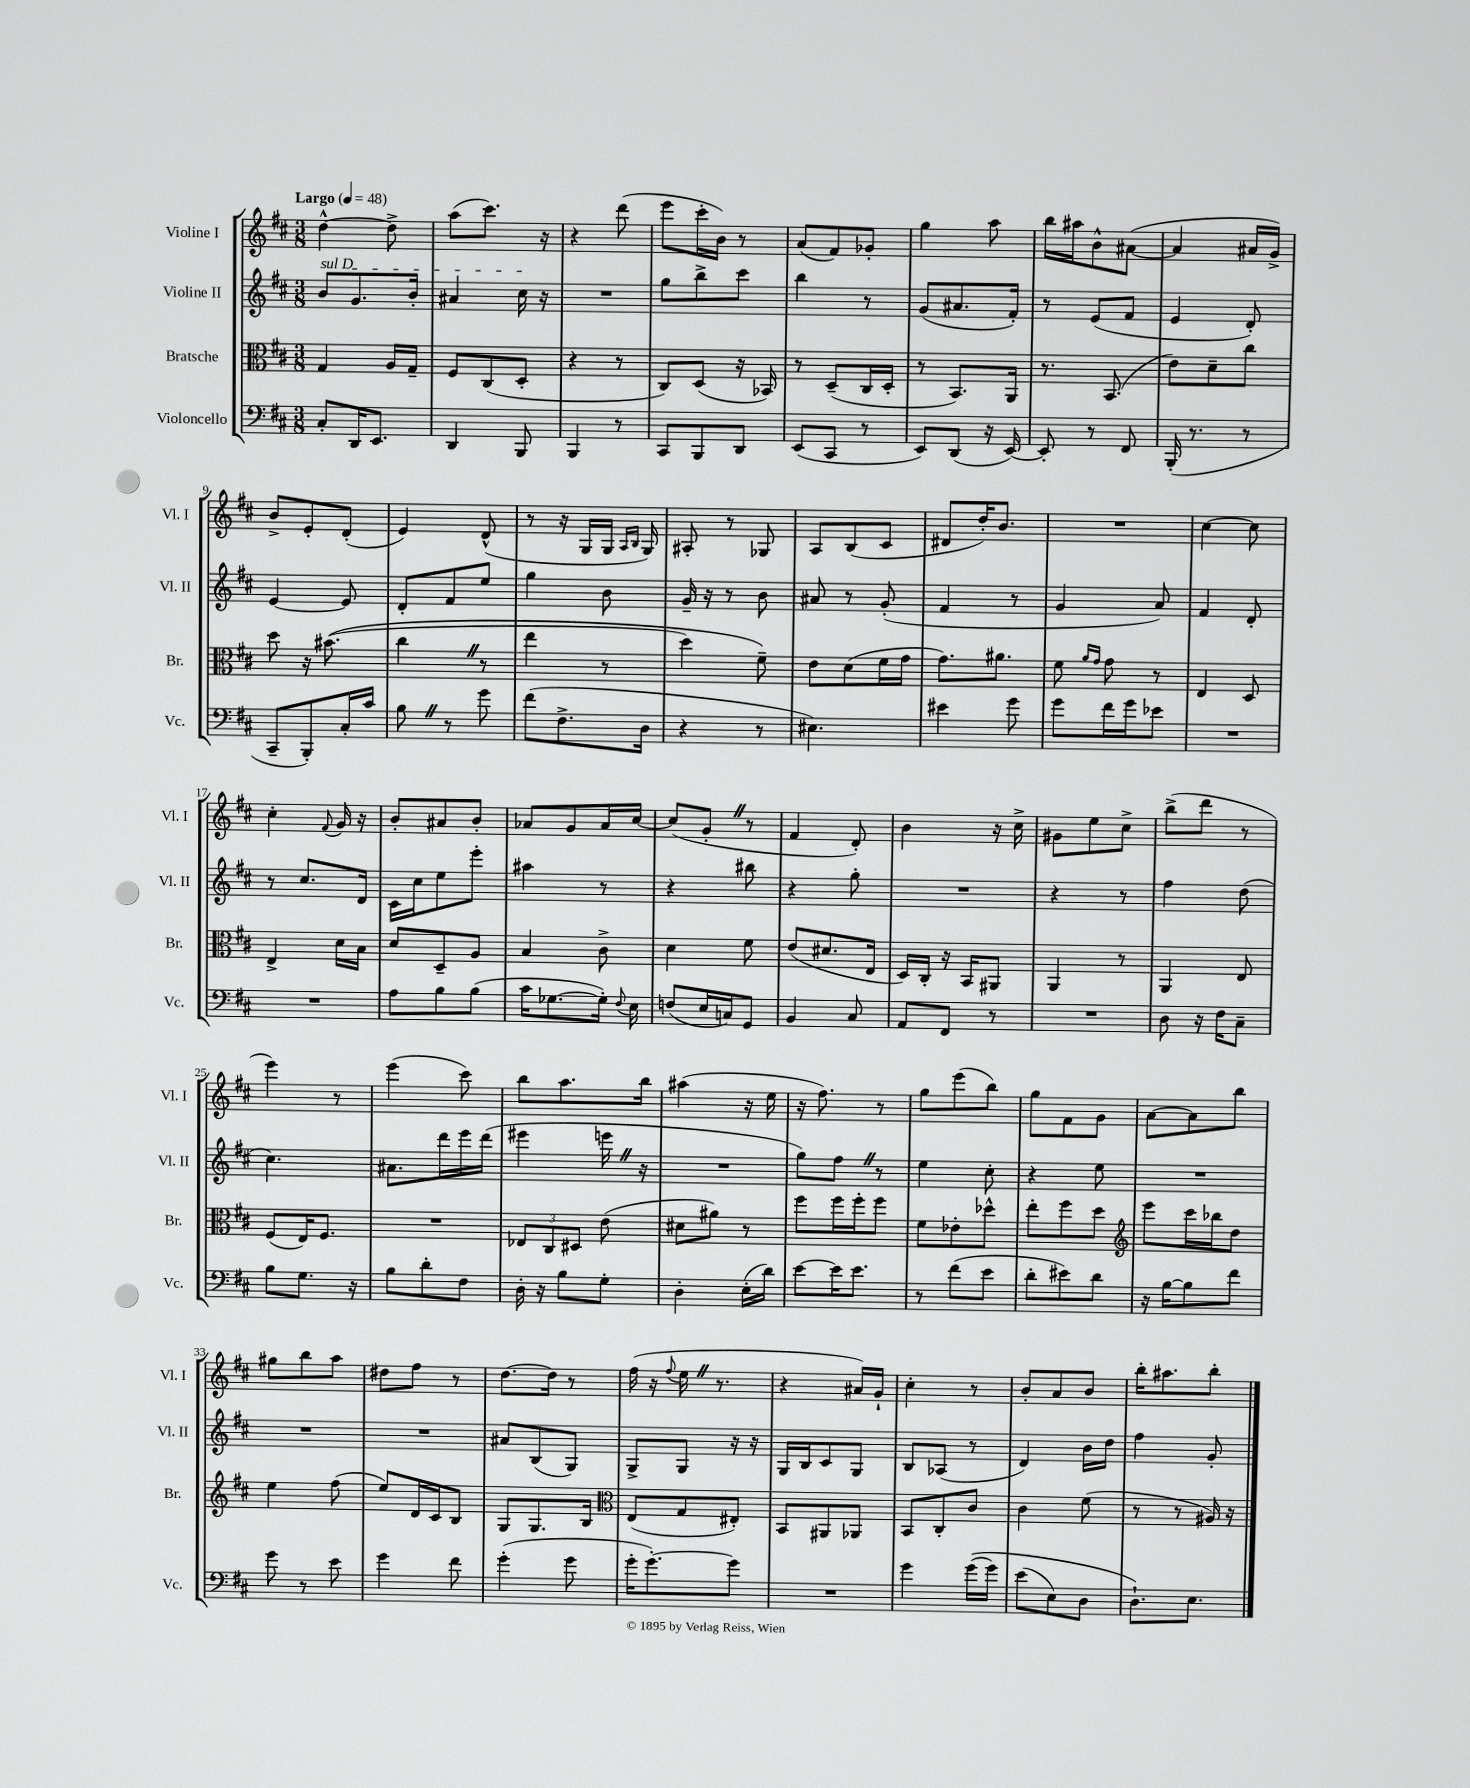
<<
\new StaffGroup <<
\new Staff = "s0" \with { instrumentName = "Violine I" shortInstrumentName = "Vl. I" } {
    \clef treble \key d \major \numericTimeSignature \time 3/8 \tempo "Largo" 4 = 48
    \autoBeamOff d''4~-^ d''8-> |
    a''8[( cis'''8.]) r16 |
    r4 d'''8( |
    e'''8[ cis'''16-. b'16]) r8 |
    a'8[( fis'8) ges'8]-. |
    g''4 a''8 |
    b''16[ ais''16 b'8-^ ais'8]~( |
    ais'4 ais'16[ g'16]->) |
    b'8[-> e'8-. d'8]-.( |
    e'4) d'8-^( |
    r8 r16 g16[ g16] \grace { a16[ b16] } g16) |
    ais8-. r8 ges8 |
    a8[ b8( cis'8] |
    dis'8[ d''16-.) b'8.] |
    R4. |
    cis''4~ cis''8 |
    cis''4-. \appoggiatura { fis'8 } g'16 r16 |
    b'8[-. ais'8 b'8]-. |
    aes'8[ g'8 aes'16 cis''16]~ |
    cis''8[( g'8]-. \once \override BreathingSign.text = \markup { \musicglyph "scripts.caesura.straight" } \breathe r8 |
    fis'4 d'8-.) |
    b'4 r16 cis''16-> |
    gis'8[ e''8 cis''8]-> |
    b''8[->( d'''8] r8 |
    e'''4) r8 |
    e'''4( cis'''8) |
    b''8[ a''8. b''16] |
    ais''4( r16 e''16 |
    r16 fis''8.) r8 |
    g''8[ e'''8( b''8]) |
    g''8[ fis'8 g'8] |
    a'8[~ a'8 b''8] |
    gis''8[ b''8 a''8] |
    dis''8[ fis''8] r8 |
    d''8.[~ d''16] r8 |
    fis''16( r16 \appoggiatura { fis''8 } e''16 \once \override BreathingSign.text = \markup { \musicglyph "scripts.caesura.straight" } \breathe r8. |
    r4 ais'16[) g'16]-! |
    cis''4-. r8 |
    b'8[-. a'8 b'8] |
    b''16[-. ais''8. b''8]-. \bar "|." |
}
\new Staff = "s1" \with { instrumentName = "Violine II" shortInstrumentName = "Vl. II" } {
    \clef treble \key d \major \numericTimeSignature \time 3/8
    \autoBeamOff \once \override TextSpanner.bound-details.left.text = \markup { \italic "sul D" } b'8[\startTextSpan g'8. b'16]-. |
    ais'4 cis''16\stopTextSpan r16 |
    R4. |
    g''8[ b''8-> cis'''8] |
    b''4 r8 |
    g'8[( ais'8. fis'16]-.) |
    r8 e'8[( fis'8] |
    e'4 d'8-.) |
    e'4~ e'8 |
    d'8[-. fis'8 e''8] |
    g''4 b'8 |
    g'16-- r16 r8 b'8 |
    ais'8 r8 g'8-.( |
    fis'4 r8 |
    g'4 a'8) |
    fis'4 d'8-. |
    r8 cis''8.[ d'16] |
    cis'16[ cis''16 e''8 e'''8]-. |
    ais''4 r8 |
    r4 bis''8 |
    r4 g''8-. |
    R4. |
    r4 r8 |
    fis''4 d''8( |
    cis''4.) |
    ais'8.[ d'''16 e'''16 d'''16]( |
    eis'''4 e'''16 \once \override BreathingSign.text = \markup { \musicglyph "scripts.caesura.straight" } \breathe r16 |
    R4. |
    g''8[) fis''8] \once \override BreathingSign.text = \markup { \musicglyph "scripts.caesura.straight" } \breathe r8 |
    e''4 cis''8-. |
    r4 e''8 |
    R4. |
    R4. |
    R4. |
    ais'8[ b8( g8]) |
    g8[-> g8] r16 r16 |
    g16[ b16 cis'8 g8] |
    b8[ aes8]( r8 |
    d'4) b'16[ d''16] |
    fis''4 g'8-. \bar "|." |
}
\new Staff = "s2" \with { instrumentName = "Bratsche" shortInstrumentName = "Br." } {
    \clef alto \key d \major \numericTimeSignature \time 3/8
    \autoBeamOff g4 a16[ g16]-- |
    fis8[ cis8( d8]-. |
    r4 r8 |
    cis8[) d8]( r16 bes,16) |
    r8 d8[--( cis16 d16]-. |
    r8 b,8.[) a,16] |
    r8. b,8.( |
    e'8[) d'8-- cis''8] |
    d''8 r16 bis'8.(\( |
    cis''4 \once \override BreathingSign.text = \markup { \musicglyph "scripts.caesura.straight" } \breathe r8 |
    e''4 r8 |
    d''4) fis'8--\) |
    e'8[ d'8( fis'16 g'16] |
    g'8.[) ais'8.] |
    fis'8 \grace { a'16[ g'16] } g'8 r8 |
    e4 d8 |
    e4-> d'16[ b16] |
    d'8[ d8-- a8] |
    b4 cis'8-> |
    d'4 fis'8 |
    e'8[( dis'8. e16] |
    d16[) cis16]-. r16 b,16[ ais,8] |
    a,4 r8 |
    a,4 e8 |
    fis8[( e16) fis8.] |
    R4. |
    \tuplet 3/2 { ees8[ cis8 dis8] } e'8( |
    dis'8[ ais'8]) r8 |
    fis''8[ fis''16 fis''16-. fis''8] |
    fis'8[ ees'8-. des''8]-^ |
    e''8[-. fis''8 d''8] |
    \clef treble e'''8[ cis'''16 bes''16 d''8] |
    e''4 fis''8( |
    e''8[) d'16 cis'16 b8] |
    g8[ g8. b16] |
    \clef alto e8[( g8 eis8]-.) |
    b,8[ ais,8 aes,8] |
    b,8[ cis8-. cis'8] |
    cis'4 fis'8( |
    r8 r8 ais16) r16 \bar "|." |
}
\new Staff = "s3" \with { instrumentName = "Violoncello" shortInstrumentName = "Vc." } {
    \clef bass \key d \major \numericTimeSignature \time 3/8
    \autoBeamOff cis8[-. d,16 e,8.] |
    d,4 b,,8 |
    b,,4 r8 |
    cis,8[ b,,8 d,8] |
    e,8[( cis,8] r8 |
    e,8[) d,8]( r16 e,16~) |
    e,8-. r8 fis,8 |
    b,,16-.( r8. r8 |
    cis,8[-- b,,8-.) cis16-. cis'16] |
    b8 \once \override BreathingSign.text = \markup { \musicglyph "scripts.caesura.straight" } \breathe r8 g'8 |
    fis'8[( fis8.-> d16] |
    r4 r8 |
    eis4.) |
    eis'4 g'8 |
    g'8[ fis'16 g'16 ees'8] |
    R4. |
    R4. |
    a8[ b8 b8]( |
    cis'16[ ges8.~ ges16]-.) \appoggiatura { fis8 } e16 |
    f8[( e16 c16) g,8] |
    b,4 cis8 |
    a,8[ fis,8] r8 |
    R4. |
    d8 r16 fis16[ cis8]-- |
    b8[ g8.] r16 |
    b8[ d'8-. fis8] |
    d16-. r16 b8[ g8]-. |
    d4-. e16[-.( d'16]) |
    e'8[~ e'16 e'8.] |
    r8 fis'8[( e'8] |
    d'8[-. eis'8) d'8] |
    r16 b16[~ b8 fis'8] |
    g'8 r8 e'8 |
    g'4 fis'8 |
    g'4-.( g'8 |
    g'16[-. g'8.~-.) g'8] |
    R4. |
    g'4 g'16[(\( g'16]) |
    e'8[( e8) d8] |
    d8.[-!\) e8.] \bar "|." |
}
>>
>>
